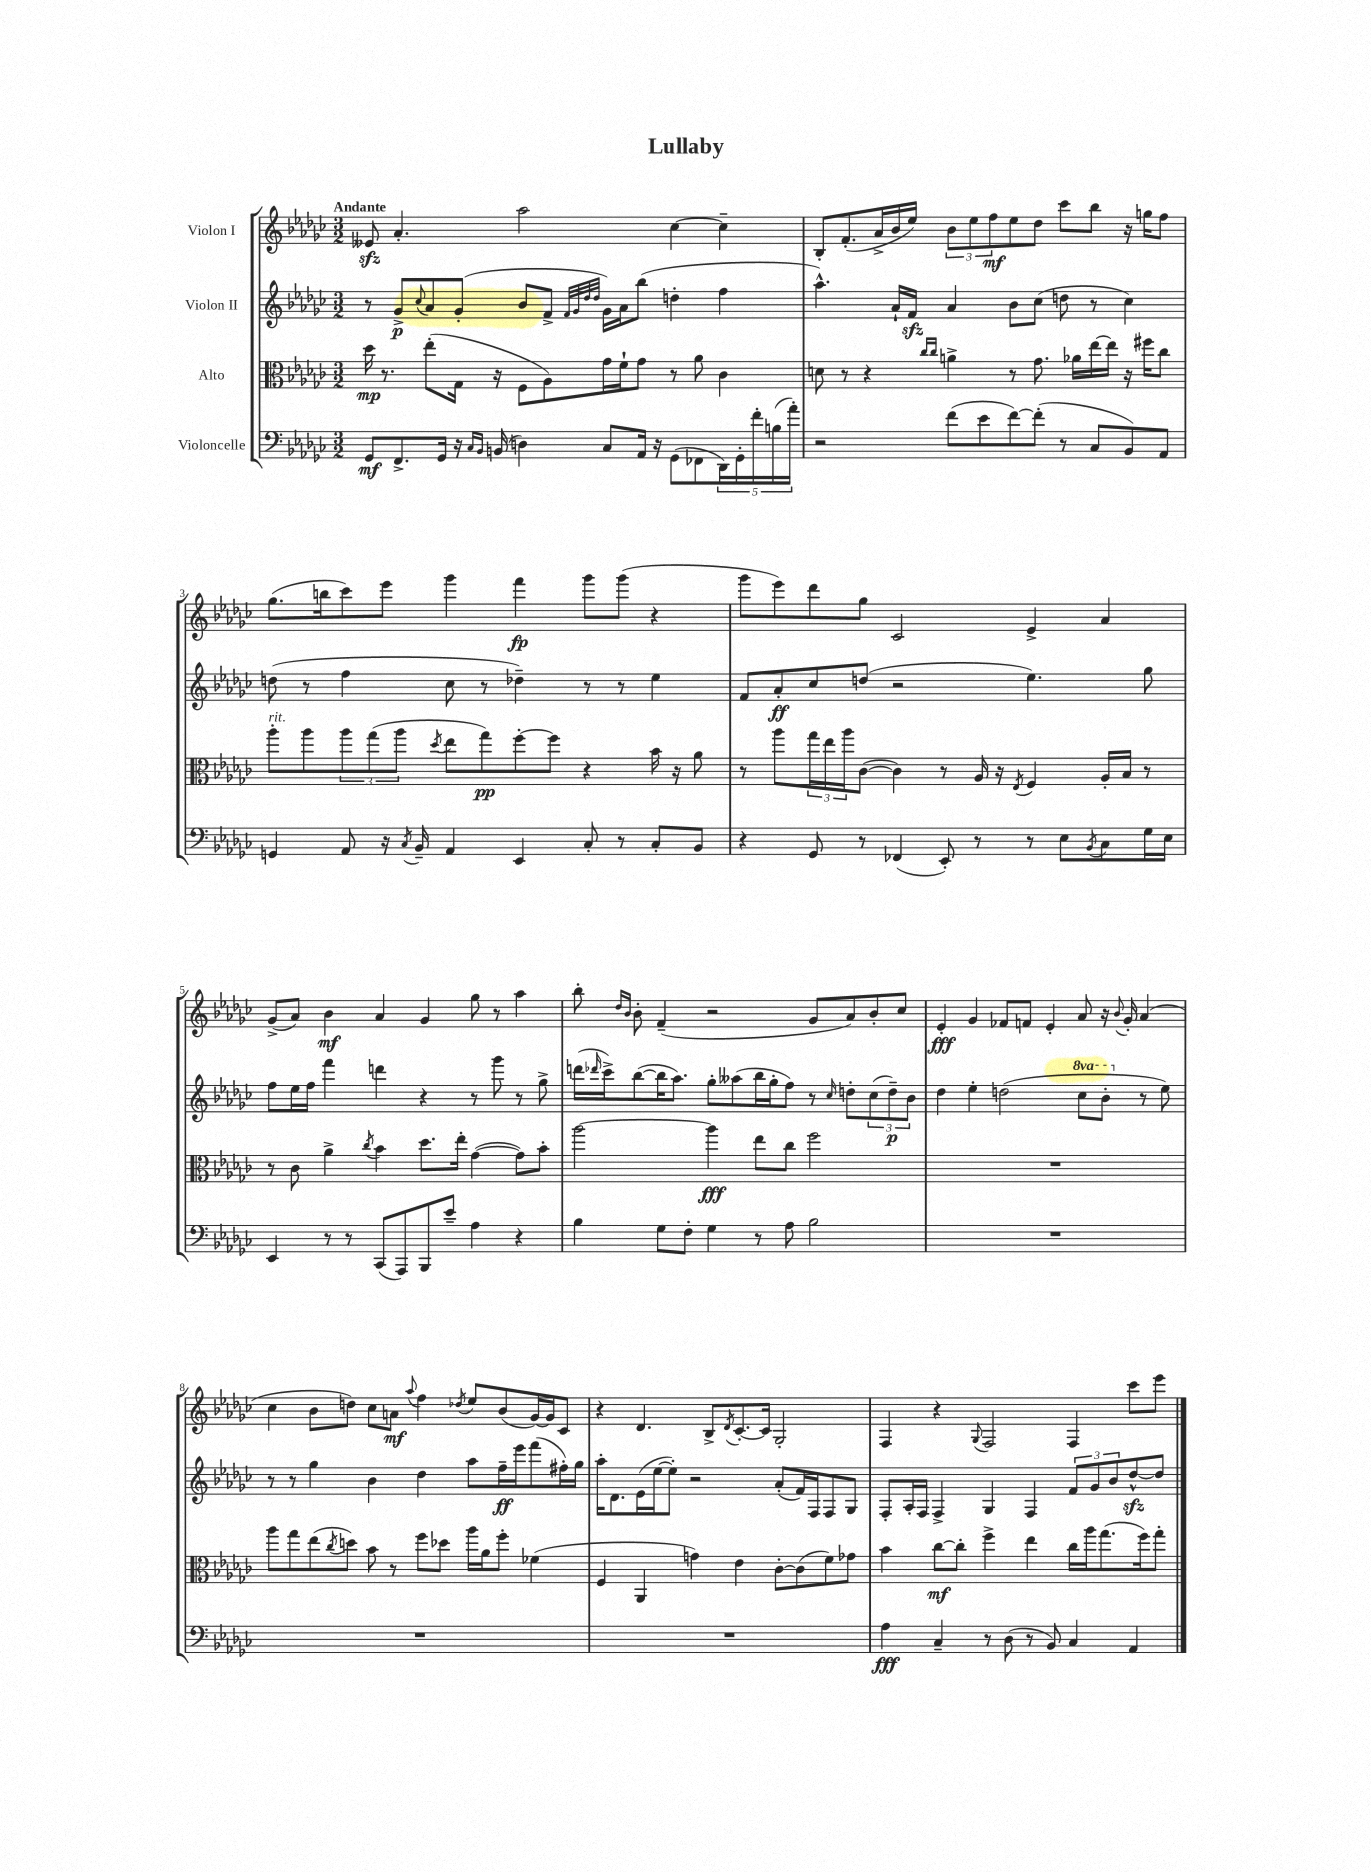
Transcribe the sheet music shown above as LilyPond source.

\header { title = "Lullaby" }
<<
\new StaffGroup <<
\new Staff = "s0" \with { instrumentName = "Violon I" } {
    \clef treble \key ges \major \numericTimeSignature \time 3/2 \tempo "Andante"
    eeses'8\sfz aes'4.-. aes''2 ces''4~ ces''4-- |
    bes8-. f'8.-.( aes'16-> bes'16 ees''16) \tuplet 3/2 { bes'8 ees''8 f''8\mf } ees''8 des''8 ces'''8 bes''8 r16 g''16 f''8 |
    ges''8.( b''16 ces'''8) ees'''8 ges'''4 f'''4\fp ges'''8 ges'''8( r4 |
    ges'''8 ees'''8) des'''8 ges''8 ces'2 ees'4-> aes'4 |
    ges'8->( aes'8) bes'4\mf aes'4 ges'4 ges''8 r8 aes''4 |
    bes''8-. \grace { des''16 bes'16 } bes'8-. f'4--( r2 ges'8 aes'8) bes'8-. ces''8 |
    ees'4-.\fff ges'4 fes'8 f'8 ees'4-. aes'8 r16 \appoggiatura { bes'8 } ges'16-. aes'4( |
    ces''4 bes'8 d''8) ces''8 a'8\mf \appoggiatura { aes''8 } f''4 \acciaccatura { des''8 } ees''8 bes'8( ges'16~) ges'16 ces'8 |
    r4 des'4. bes8-> \acciaccatura { des'8 } ces'8.~-. ces'16 ges2-. |
    f4 r4 \appoggiatura { ges8 } f2 f4 ces'''8 ees'''8 \bar "|." |
}
\new Staff = "s1" \with { instrumentName = "Violon II" } {
    \clef treble \key ges \major \numericTimeSignature \time 3/2 \set Staff.ottavationMarkups = #ottavation-simple-ordinals
    r8 ges'8->\p \appoggiatura { ces''8 } aes'8 ges'8-.( bes'8 f'8-> \grace { f'32 ges'32 des''32 des''32 } ges'16) aes'16 bes''8( d''4-. f''4 |
    aes''4.-^) aes'16-! f'16\sfz aes'4 bes'8 ces''8( d''8 r8 ces''4) |
    d''8( r8 f''4 ces''8 r8 des''4--) r8 r8 ees''4 |
    f'8 aes'8-.\ff ces''8 d''8( r2 ees''4.) ges''8 |
    f''8 ees''16 f''16 f'''4 d'''4 r4 r8 ges'''8 r8 ges''8-> |
    d'''16( \grace { des'''16 } ces'''16->) bes''8~( bes''16 aes''8.) ges''8-. aeses''8( bes''16 ges''16-. f''8) r8 \grace { ces''16 } d''8-. \tuplet 3/2 { ces''8( d''8--\p) bes'8 } |
    des''4 ees''4-. d''2( \ottava #1 ces'''8 bes''8-. \ottava #0 r8 ees''8) |
    r8 r8 ges''4 bes'4 des''4 aes''8 f''16--\ff ees'''16 f'''8( fis''16-.) ges''16 |
    aes''16-. des'8. ees'16( ees''16~ ees''8-.) r2 aes'8-.( f'16) f16 f8 ges8 |
    f8-. aes16-. f16 f4-> ges4 f4 \tuplet 3/2 { f'8 ges'8 bes'8 } des''8~-^\sfz des''8 \bar "|." |
}
\new Staff = "s2" \with { instrumentName = "Alto" } {
    \clef alto \key ges \major \numericTimeSignature \time 3/2
    des''16\mp r8. ees''8-.( ges16 r16 f8 aes8) ges'16 f'16-! ges'8 r8 aes'8 ces'4 |
    d'8 r8 r4 \grace { ces''16 ces''16 } a'4-> r8 ges'8. aes'16 ees''16~ ees''16 r16 fis''16 ces''8 |
    aes''8-.^\markup { \italic "rit." } aes''8 \tuplet 3/2 { aes''8 ges''8( aes''8 } \acciaccatura { des''8 } ees''8 ges''8\pp) f''8~-. f''8 r4 bes'16 r16 aes'8 |
    r8 aes''8 \tuplet 3/2 { ges''16 ees''16 aes''16 } ces'8~( ces'4) r8 aes16 r16 \acciaccatura { ees8 } f4 aes16-. bes16 r8 |
    r8 ces'8 aes'4-> \acciaccatura { ces''8 } bes'4 des''8. ees''16-. ges'4~( ges'8) bes'8-. |
    aes''2~ aes''4\fff ees''8 ces''8 f''2 |
    R1. |
    aes''8 ges''8 ees''8( \acciaccatura { ces''8 } d''8) bes'8 r8 f''8 des''8 aes''16 aes'16 f''8-. fes'4( |
    f4 aes,4 g'4) ees'4 ces'8~-. ces'8( f'8) ges'8 |
    bes'4 ces''8~\mf ces''8-. f''4-> ees''4 ces''16 aes''16 ges''8.( f''16) ges''8-. \bar "|." |
}
\new Staff = "s3" \with { instrumentName = "Violoncelle" } {
    \clef bass \key ges \major \numericTimeSignature \time 3/2
    ges,8\mf f,8.-> ges,16 r16 \grace { ces16 bes,16 } b,16( d4) ces8 aes,16 r16 ges,8( fes,8 \tuplet 5/4 { des,16) ges,16-. f'16-. b16( aes'16-.) } |
    r2 f'8( ees'8 f'8~) f'8-.( r8 ces8 bes,8) aes,8 |
    g,4 aes,8 r16 \acciaccatura { ces8 } bes,16-- aes,4 ees,4 ces8-. r8 ces8-. bes,8 |
    r4 ges,8 r8 fes,4( ees,8-.) r8 r8 ees8 \acciaccatura { bes,8 } ces8 ges16 ees16 |
    ees,4 r8 r8 ces,8( aes,,8) bes,,8 ees'8-- aes4 r4 |
    bes4 ges8 f8-. ges4 r8 aes8 bes2 |
    R1. |
    R1. |
    R1. |
    aes4\fff ces4-- r8 des8( r8 bes,8) ces4 aes,4 \bar "|." |
}
>>
>>
